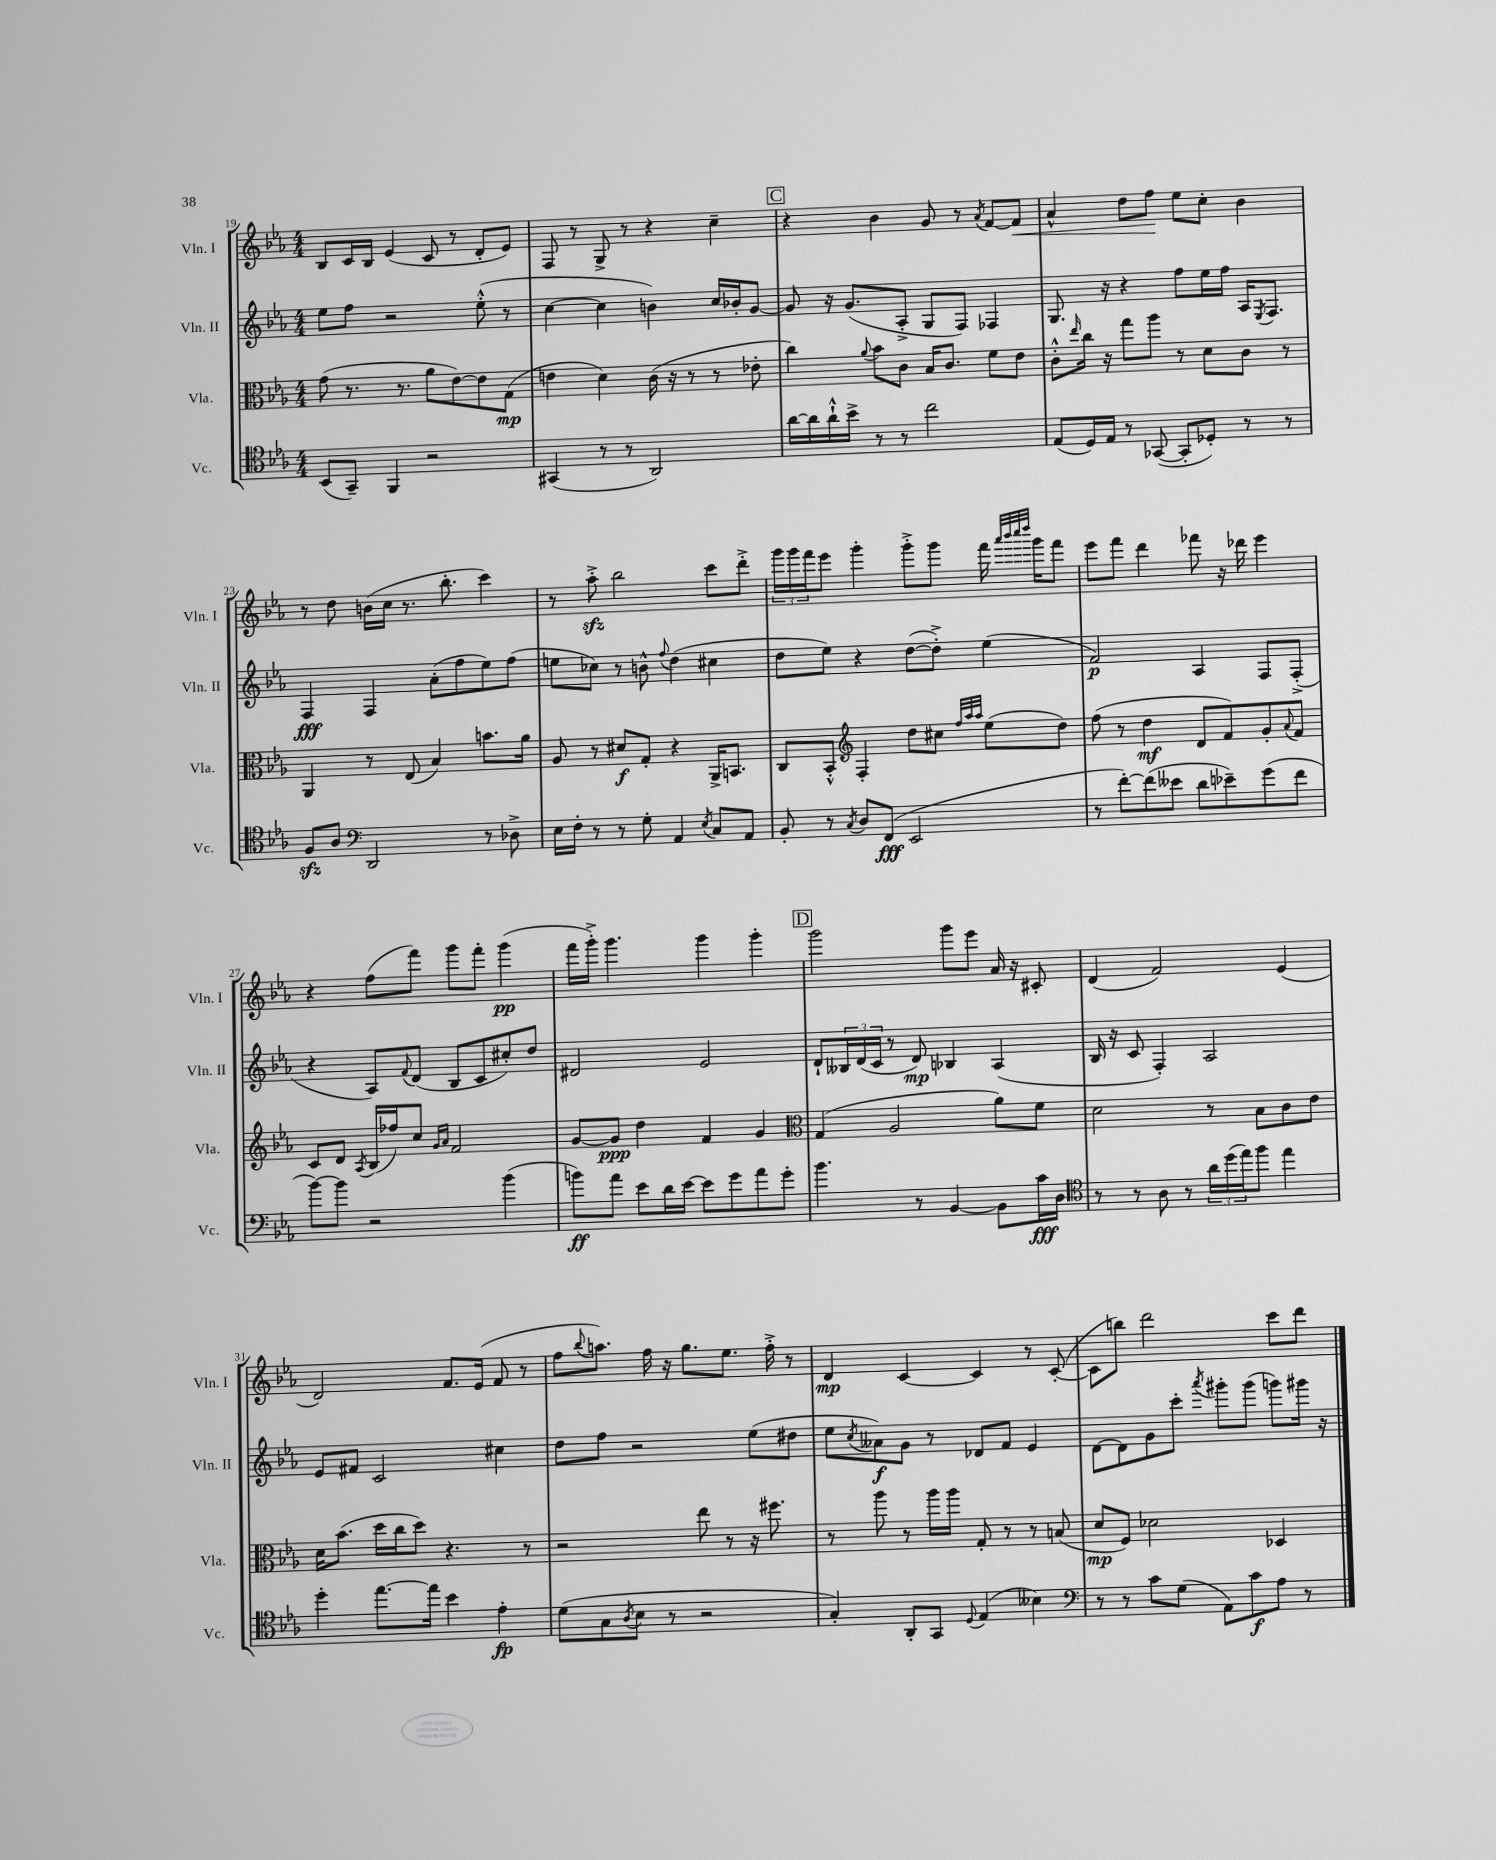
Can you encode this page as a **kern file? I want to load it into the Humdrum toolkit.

**kern	**dynam	**kern	**dynam	**kern	**dynam	**kern	**dynam
*part4	*part4	*part3	*part3	*part2	*part2	*part1	*part1
*staff4	*staff4	*staff3	*staff3	*staff2	*staff2	*staff1	*staff1
*I"Vc.	*	*I"Vla.	*	*I"Vln. II	*	*I"Vln. I	*
*I'Vc.	*	*I'Vla.	*	*I'Vln. II	*	*I'Vln. I	*
*clefC4	*	*clefC3	*	*clefG2	*	*clefG2	*
*k[b-e-a-]	*	*k[b-e-a-]	*	*k[b-e-a-]	*	*k[b-e-a-]	*
*M4/4	*	*M4/4	*	*M4/4	*	*M4/4	*
=19	=19	=19	=19	=19	=19	=19	=19
(8BB-/L	.	(8g\	.	8ee-\L	.	8B-/L	.
8GG~/J)	.	8.r	.	8ff\J	.	16c/L	.
.	.	.	.	.	.	16B-/JJ	.
4FF/	.	.	.	2r	.	(4e-/	.
.	.	8.r	.	.	.	.	.
2r	.	8a-\L	.	.	.	8c/	.
.	.	[8e-\)	.	.	.	8r	.
.	.	8e-\]	.	(8ee-'^^\	.	8d'/L	.
.	.	(8G\J	mp	8r	.	8e-/J)	.
=20	=20	=20	=20	=20	=20	=20	=20
(4GG#X/	.	4en\	.	[4cc\	.	8F/	.
.	.	.	.	.	.	8r	.
8r	.	4d\)	.	4cc\]	.	8G^/	.
8r	.	.	.	.	.	8r	.
2AA-/)	.	(16c\	.	4bn\)	.	4r	.
.	.	16r	.	.	.	.	.
.	.	8r	.	.	.	.	.
.	.	8r	.	16cc/LL	.	4cc~\	.
.	.	.	.	16b-X'/J	.	.	.
.	.	8e-X'\	.	[8g/J	.	.	.
!!LO:REH:place=s1:t=C
=21	=21	=21	=21	=21	=21	=21	=21
[16a-\LL	.	4cc\)	.	8g/]	.	4r	.
16a-\]	.	.	.	.	.	.	.
16a-`^^\	.	.	.	16r	.	.	.
16b-^\JJ	.	.	.	(8.g/L	.	.	.
.	.	8qqa-/	.	.	.	.	.
8r	.	8b-\L	.	.	.	4b-\	.
8r	.	8c\J	.	8A-'^/J	.	.	.
2cc\	.	16B-/KL	.	8G/L	.	8g/	.
.	.	8.c/J	.	.	.	.	.
.	.	.	.	8F/J)	.	8r	.
.	.	.	.	.	.	8qa-/	.
.	.	8f\L	.	4F-X/	.	[8f/L	.
!	!	!	!	!	!	!	!LO:HP:b
.	.	8e-\J	.	.	.	8f/J]	<
=22	=22	=22	=22	=22	=22	=22	=22
(8E-/L	.	8c'^^\L	.	8.G/	.	4a-^^/	.
.	.	16qqee-/	.	.	.	.	.
16D/L)	.	16cc\Jk	.	.	.	.	.
16E-/JJ	.	16r	.	16r	.	.	.
8r	.	8gg\L	.	4r	.	8dd\L	.
([8GG-X/	.	8aa-\J	.	.	.	8ff\J	.
8GG-'/L]	.	8r	.	8ff\L	.	8ee-\L	[
8D-X'/J)	.	8d\L	.	16ee-\L	.	8cc'\J	.
.	.	.	.	16ff\JJ	.	.	.
8r	.	8c\J	.	16A-/KL	.	4b-\	.
.	.	.	.	8qE-/	.	.	.
.	.	.	.	8.F/J	.	.	.
8r	.	8r	.	.	.	.	.
!!LO:LB:g=z
=23	=23	=23	=23	=23	=23	=23	=23
8Fzz/L	.	4AA-/	.	4F/	fff	8r	.
8A-/J	.	.	.	.	.	8dd\	.
*clefF4	*	*	*	*	*	*	*
2DD/	.	8r	.	4F/	.	(16bn\LL	.
.	.	.	.	.	.	16cc\JJ	.
.	.	(8E-/	.	.	.	8.r	.
.	.	4B-/)	.	(8a-'\L	.	.	.
.	.	.	.	.	.	8.bb-'\	.
.	.	.	.	8ff\	.	.	.
8r	.	8.bn\L	.	8ee-\)	.	4ccc\)	.
8D-X^\	.	.	.	(8ff\J	.	.	.
.	.	16a-\Jk	.	.	.	.	.
=24	=24	=24	=24	=24	=24	=24	=24
16E-\LL	.	8A-/	.	8een\L	.	8r	.
16F'\JJ	.	.	.	.	.	.	.
8r	.	8r	.	8cc-X\J)	.	8aa-zz'^\	.
8r	.	8d#X/L	f	8r	.	2bb-\	.
8G'\	.	8G'/J	.	8bn^^\	.	.	.
.	.	.	.	8qqff/	.	.	.
4AA-/	.	4r	.	(4dd\	.	.	.
8qE-/	.	.	.	.	.	.	.
8C/L	.	16AA-^/KL	.	4cc#X\	.	8ccc\L	.
.	.	8.BBn/J	.	.	.	.	.
8AA-/J	.	.	.	.	.	8ddd'^\J	.
=25	=25	=25	=25	=25	=25	=25	=25
8BB-'/	.	8C/L	.	8dd\L	.	24ggg\LL	.
.	.	.	.	.	.	24ggg\	.
.	.	.	.	.	.	24fff\J	.
8r	.	8BB-'^^/J	.	8ee-\J)	.	8eee-\J	.
8qC/	.	.	.	.	.	.	.
*	*	*clefG2	*	*	*	*	*
8D/L	.	4F'/	.	4r	.	4ggg'\	.
(8FF/J	fff	.	.	.	.	.	.
2EE-/	.	8dd\L	.	([8dd\L	.	8ggg'^\L	.
.	.	8cc#X\J	.	8dd'^\J])	.	8ggg\J	.
.	.	32qqff/LLL	.	.	.	.	.
.	.	32qqaa-/	.	.	.	.	.
.	.	32qqaa-/JJJ	.	.	.	.	.
.	.	(8ee-\L	.	(4ee-\	.	16fff\	.
.	.	.	.	.	.	32qqaaa-/LLL	.
.	.	.	.	.	.	32qqbbb-/	.
.	.	.	.	.	.	32qqcccc/	.
.	.	.	.	.	.	32qqdddd/JJJ	.
.	.	.	.	.	.	16ggg\KL	.
.	.	8dd\J)	.	.	.	8fff\J	.
=26	=26	=26	=26	=26	=26	=26	=26
8r	.	(8ff\	.	2f/)	p	8eee-\L	.
[8f'\L)	.	8r	.	.	.	8fff\J	.
(8f\]	.	4dd\	mf	.	.	4ddd\	.
8e--X\J	.	.	.	.	.	.	.
8d\L	.	8d/L	.	4A-/	.	8fff-X\	.
8e-X~\)	.	8f/)	.	.	.	16r	.
.	.	.	.	.	.	16ddd-X\	.
(8g\	.	8g'/	.	8F/L	.	4eee-\	.
.	.	8qqa-/	.	.	.	.	.
8f\J	.	8f/J	.	(8F'^/J	.	.	.
!!LO:LB:g=z
=27	=27	=27	=27	=27	=27	=27	=27
[8b-\L)	.	8c/L	.	4r	.	4r	.
8b-\J]	.	8d/J	.	.	.	.	.
.	.	8qA-/	.	.	.	.	.
2r	.	(16B-/LL	.	8A-/L)	.	(8ff\L	.
.	.	16ff-X/J)	.	.	.	.	.
.	.	.	.	8qqf/	.	.	.
.	.	8cc/J	.	(8d/J	.	8fff\J)	.
.	.	16qqg/LL	.	.	.	.	.
.	.	16qqa-/JJ	.	.	.	.	.
.	.	2f/	.	8B-/L	.	8ggg\L	.
.	.	.	.	8c/	.	8fff'\J	.
(4b-\	.	.	.	8cc#X'/)	.	(4ggg\	pp
.	.	.	.	8dd/J	.	.	.
=28	=28	=28	=28	=28	=28	=28	=28
8bn\L)	ff	[8g/L	.	2d#X/	.	16fff\LL	.
.	.	.	.	.	.	16ggg'^\JJ)	.
8a-\J	.	8g/J]	ppp	.	.	4.ggg\	.
8e-\L	.	4dd\	.	.	.	.	.
16d\L	.	.	.	.	.	.	.
[16e-\JJ	.	.	.	.	.	.	.
8e-\L]	.	4f/	.	2e-/	.	4ggg\	.
8g\	.	.	.	.	.	.	.
8a-\	.	4g/	.	.	.	4ggg'\	.
8g'\J	.	.	.	.	.	.	.
!!LO:REH:place=s1:t=D
=29	=29	=29	=29	=29	=29	=29	=29
*	*	*clefC3	*	*	*	*	*
4.b-\	.	(4G/	.	8d`/L	.	2ggg\	.
.	.	.	.	24B--X/L	.	.	.
.	.	.	.	(24d/	.	.	.
.	.	.	.	24c/JJ	.	.	.
.	.	2A-/	.	8r	.	.	.
8r	.	.	.	8d/)	mp	.	.
[4BB-/	.	.	.	4B-X/	.	8ggg\L	.
.	.	.	.	.	.	8eee-\J	.
8BB-\L]	.	8a-\L)	.	(4A-/	.	16a-/	.
.	.	.	.	.	.	16r	.
16c\L	fff	8f\J	.	.	.	8c#X'/	.
16D\JJ	.	.	.	.	.	.	.
=30	=30	=30	=30	=30	=30	=30	=30
*clefC4	*	*	*	*	*	*	*
8r	.	2d\	.	16B-/	.	(4d/	.
.	.	.	.	16r	.	.	.
8r	.	.	.	8c/	.	.	.
8A-\	.	.	.	4F'/)	.	2f/)	.
8r	.	.	.	.	.	.	.
24a-\LL	.	8r	.	2A-/	.	.	.
(24dd\	.	.	.	.	.	.	.
24ee-\J)	.	.	.	.	.	.	.
8ff\J	.	8B-\L	.	.	.	.	.
4ee-\	.	8c\	.	.	.	(4e-/	.
.	.	8e-\J	.	.	.	.	.
!!LO:LB:g=z
=31	=31	=31	=31	=31	=31	=31	=31
4dd'\	.	16d\KL	.	8e-/L	.	2d/)	.
.	.	(8.b-\J	.	.	.	.	.
.	.	.	.	8f#X/J	.	.	.
[8.ee-\L	.	16dd\LL	.	2c/	.	.	.
.	.	16cc\J	.	.	.	.	.
.	.	8dd\J)	.	.	.	.	.
16ee-\Jk]	.	.	.	.	.	.	.
4b-\	.	4.r	.	.	.	8.f/L	.
.	.	.	.	.	.	(16e-/Jk	.
4e-'\	fp	.	.	4cc#X\	.	8f/	.
.	.	8r	.	.	.	8r	.
=32	=32	=32	=32	=32	=32	=32	=32
(8d\L	.	2r	.	8dd\L	.	8ff\L	.
.	.	.	.	.	.	8qqbb-/	.
8G\	.	.	.	8ff\J	.	8.aan\J)	.
8qA-/	.	.	.	.	.	.	.
8B-\J	.	.	.	2r	.	.	.
.	.	.	.	.	.	16ff\	.
8r	.	.	.	.	.	16r	.
.	.	.	.	.	.	8.gg\L	.
2r	.	8ee-\	.	.	.	.	.
.	.	8r	.	.	.	8.ee-\J	.
.	.	16r	.	(8ee-\L	.	.	.
.	.	8.ff#X\	.	.	.	16ff'^\	.
.	.	.	.	8dd#X\J	.	8r	.
=33	=33	=33	=33	=33	=33	=33	=33
4G'/)	.	8r	.	8ee-\L	.	4d/	mp
.	.	.	.	8qcc/	.	.	.
.	.	8aa-\	.	8a--X\)	f	.	.
8AA-'/L	.	8r	.	8g\J	.	[4c/	.
8GG/J	.	16aa-\LL	.	8r	.	.	.
.	.	16aa-\JJ	.	.	.	.	.
8qqD/	.	.	.	.	.	.	.
(4E-/	.	8G'/	.	8d-X/L	.	4c/]	.
.	.	8r	.	8f/J	.	.	.
4B--X\)	.	8r	.	4e-/	.	8r	.
.	.	(8Bn/	.	.	.	([8c'/	.
=34	=34	=34	=34	=34	=34	=34	=34
*clefF4	*	*	*	*	*	*	*
8r	.	8d/L	mp	[8d\L	.	8c\L]	.
8r	.	8F/J)	.	8d\]	.	8bbn\J)	.
8c\L	.	2d-X\	.	8g\	.	2ddd\	.
(8G\J	.	.	.	8ccc'\J	.	.	.
.	.	.	.	8qaaa-/	.	.	.
8AA-\L)	.	.	.	8ggg#X'\L	.	.	.
8c\	f	.	.	(8ggg#\J	.	.	.
8A-\J	.	4D-X/	.	8gggn\L)	.	8ccc\L	.
8r	.	.	.	16ggg#X\Jk	.	8ddd\J	.
.	.	.	.	16r	.	.	.
==	==	==	==	==	==	==	==
*-	*-	*-	*-	*-	*-	*-	*-
